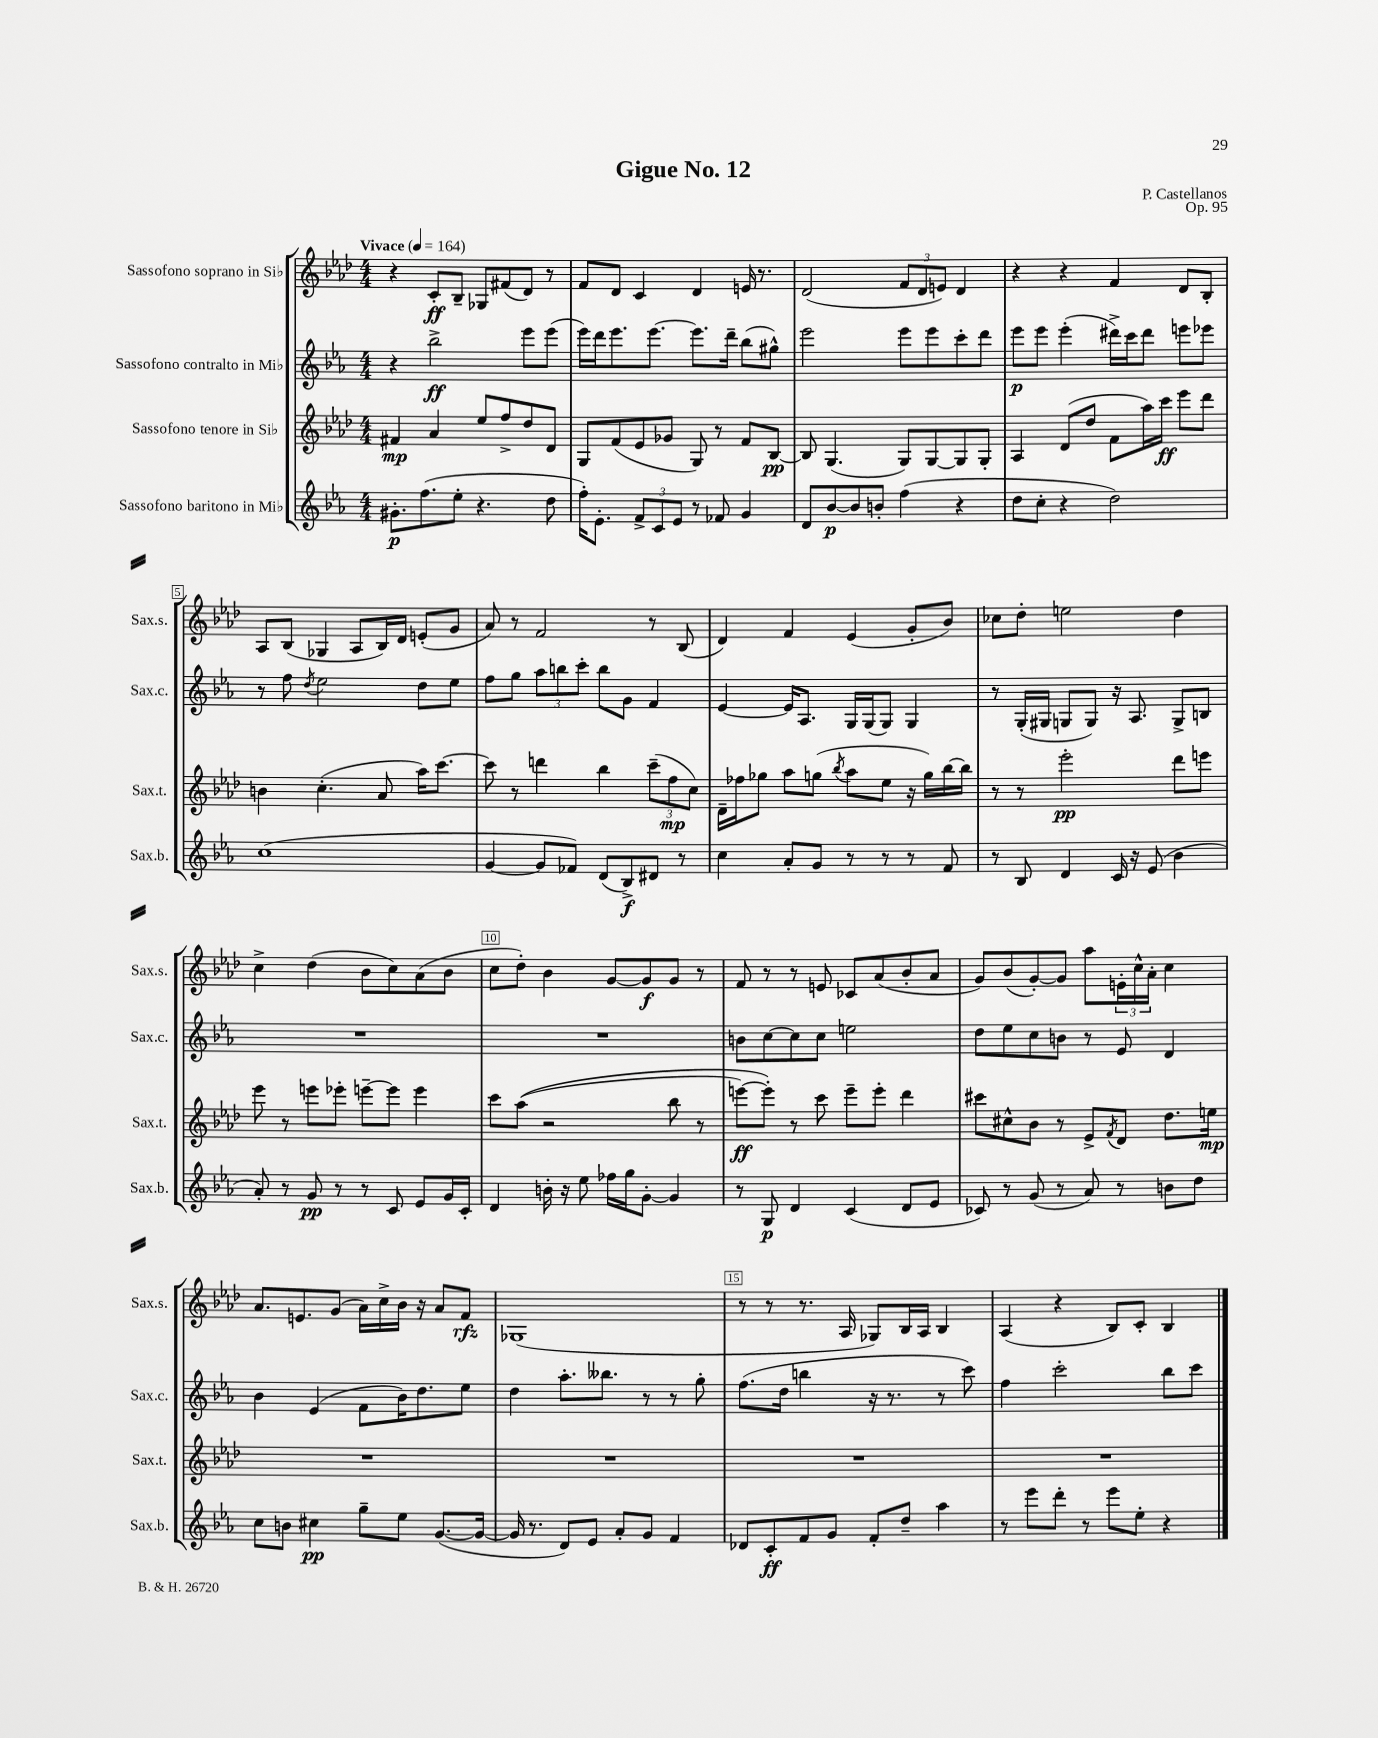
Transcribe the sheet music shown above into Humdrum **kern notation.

**kern	**dynam	**kern	**dynam	**kern	**dynam	**kern	**dynam
*part4	*part4	*part3	*part3	*part2	*part2	*part1	*part1
*staff4	*staff4	*staff3	*staff3	*staff2	*staff2	*staff1	*staff1
*I"Sassofono baritono in Mi♭	*	*I"Sassofono tenore in Si♭	*	*I"Sassofono contralto in Mi♭	*	*I"Sassofono soprano in Si♭	*
*I'Sax.b.	*	*I'Sax.t.	*	*I'Sax.c.	*	*I'Sax.s.	*
*clefG2	*	*clefG2	*	*clefG2	*	*clefG2	*
*k[b-e-a-]	*	*k[b-e-a-d-]	*	*k[b-e-a-]	*	*k[b-e-a-d-]	*
*M4/4	*	*M4/4	*	*M4/4	*	*M4/4	*
*MM164	*	*MM164	*	*MM164	*	*MM164	*
=1	=1	=1	=1	=1	=1	=1	=1
!	!	!	!	!	!	!LO:TX:a:B:t=Vivace	!
8.g#X'\L	p	4f#X/	mp	4r	.	4r	.
(8.ff\	.	.	.	.	.	.	.
.	.	4a-/	.	2bb-^\	ff	8c'/L	ff
8ee-'\J	.	.	.	.	.	8B-~/J	.
4.r	.	8ee-/L	.	.	.	8G-X/L	.
.	.	8ff^/	.	.	.	(8f#X/	.
.	.	8dd-/	.	8eee-\L	.	8d-/J)	.
8dd\	.	8d-/J	.	(8eee-\J	.	8r	.
=2	=2	=2	=2	=2	=2	=2	=2
16ff'\KL)	.	8G/L	.	16eee-\LL)	.	8f/L	.
8.e-'\J	.	.	.	16ddd\J	.	.	.
.	.	(8f/	.	8.eee-\	.	8d-/J	.
12f^/L	.	8e-/	.	.	.	4c/	.
.	.	.	.	[8.eee-\J	.	.	.
12c/	.	.	.	.	.	.	.
.	.	8g-X/J	.	.	.	.	.
12e-/J	.	.	.	.	.	.	.
8r	.	8G/)	.	8.eee-\L]	.	4d-/	.
8f-X/	.	8r	.	.	.	.	.
.	.	.	.	16ddd~\Jk	.	.	.
4g/	.	8f/L	.	(8bb-\L	.	16en/	.
.	.	.	.	.	.	8.r	.
.	.	[8B-/J	pp	8gg#X^^\J)	.	.	.
=3	=3	=3	=3	=3	=3	=3	=3
8d/L	.	8B-/]	.	2eee-\	.	(2d-/	.
[8b-/	p	(4.G/	.	.	.	.	.
8b-/]	.	.	.	.	.	.	.
8bn'/J	.	.	.	.	.	.	.
(4ff\	.	8G/L)	.	8eee-\L	.	12f/L	.
.	.	.	.	.	.	12d-/	.
.	.	[8G/	.	8eee-\	.	.	.
.	.	.	.	.	.	12en/J)	.
4r	.	8G/]	.	8ccc'\	.	4d-/	.
.	.	8G'/J	.	8ddd\J	.	.	.
=4	=4	=4	=4	=4	=4	=4	=4
8dd\L	.	4A-/	.	8eee-\L	p	4r	.
8cc'\J	.	.	.	8eee-\J	.	.	.
4r	.	(8d-/L	.	(4eee-'\	.	4r	.
.	.	8dd-/J	.	.	.	.	.
2dd\)	.	8f\L	.	16ddd#X^\LL)	.	4f/	.
.	.	.	.	16ccc\J	.	.	.
.	.	16aa-\L)	.	8ddd#\J	.	.	.
.	.	16ccc\JJ	ff	.	.	.	.
.	.	8eee-\L	.	8eeen\L	.	8d-/L	.
.	.	8ddd-\J	.	8eee-X\J	.	8B-'/J	.
!!LO:LB:g=z
=5	=5	=5	=5	=5	=5	=5	=5
(1cc	.	4bn\	.	8r	.	8A-/L	.
.	.	.	.	8ff\	.	(8B-/J	.
.	.	.	.	8qdd/	.	.	.
.	.	(4.cc'\	.	2ee-\	.	4G-X/	.
.	.	.	.	.	.	8A-/L	.
.	.	8a-/	.	.	.	16B-/L)	.
.	.	.	.	.	.	16d-/JJ	.
.	.	16aa-\KL)	.	8dd\L	.	(8en'/L	.
.	.	[8.ccc\J	.	.	.	.	.
.	.	.	.	8ee-\J	.	8g/J	.
=6	=6	=6	=6	=6	=6	=6	=6
[4g/	.	8ccc\]	.	8ff\L	.	8a-/)	.
.	.	8r	.	8gg\J	.	8r	.
8g/L]	.	4dddn\	.	12aa-\L	.	2f/	.
.	.	.	.	12bbn\	.	.	.
8f-X/J)	.	.	.	.	.	.	.
.	.	.	.	12ccc'\J	.	.	.
(8d/L	.	4bb-\	.	8bb\L	.	.	.
8B-^/)	f	.	.	8g\J	.	.	.
8d#X/J	.	(12ccc~\L	.	4f/	.	8r	.
.	.	12ff\	mp	.	.	.	.
8r	.	.	.	.	.	(8B-/	.
.	.	12cc\J)	.	.	.	.	.
=7	=7	=7	=7	=7	=7	=7	=7
4cc\	.	16d-~\LL	.	[4e-/	.	4d-/)	.
.	.	16ff-X\J	.	.	.	.	.
.	.	8gg-X\J	.	.	.	.	.
8a-'/L	.	8aa-\L	.	16e-/KL]	.	4f/	.
.	.	.	.	8.A-/J	.	.	.
8g/J	.	(8ggn\J	.	.	.	.	.
.	.	8qbb-/	.	.	.	.	.
8r	.	8aa-\L	.	16G/LL	.	(4e-/	.
.	.	.	.	(16G/J	.	.	.
8r	.	8ee-\J	.	8G/J)	.	.	.
8r	.	16r	.	4G/	.	8g'/L	.
.	.	16gg\LL)	.	.	.	.	.
8f/	.	[16bb-\	.	.	.	8b-/J)	.
.	.	16bb-\JJ]	.	.	.	.	.
=8	=8	=8	=8	=8	=8	=8	=8
8r	.	8r	.	8r	.	8cc-X\L	.
8B-/	.	8r	.	(16G'/LL	.	8dd-'\J	.
.	.	.	.	16G#X/JJ	.	.	.
4d/	.	2eee-'\	pp	8Gn/L	.	2een\	.
.	.	.	.	8G/J)	.	.	.
16c/	.	.	.	16r	.	.	.
16r	.	.	.	8.A-/	.	.	.
(8e-/	.	.	.	.	.	.	.
4b-\	.	8ddd-\L	.	8G^/L	.	4dd-\	.
.	.	8eeen\J	.	8Bn/J	.	.	.
!!LO:LB:g=z
=9	=9	=9	=9	=9	=9	=9	=9
8a-'/)	.	8eee-\	.	1r	.	4cc^\	.
8r	.	8r	.	.	.	.	.
8g/	pp	8eeen\L	.	.	.	(4dd-\	.
8r	.	8eee-X'\J	.	.	.	.	.
8r	.	[8eeen~\L	.	.	.	8b-\L	.
8c/	.	8eee\J]	.	.	.	8cc\)	.
8e-/L	.	4eee\	.	.	.	(8a-\	.
16g/L	.	.	.	.	.	8b-\J	.
16c'/JJ	.	.	.	.	.	.	.
=10	=10	=10	=10	=10	=10	=10	=10
4d/	.	8ccc\L	.	1r	.	8cc\L	.
.	.	((8aa-\J	.	.	.	8dd-'\J)	.
16bn'\	.	2r	.	.	.	4b-\	.
16r	.	.	.	.	.	.	.
8ee-\	.	.	.	.	.	.	.
16ff-X\LL	.	.	.	.	.	[8g/L	.
16gg\J	.	.	.	.	.	.	.
[8g'\J	.	.	.	.	.	8g/]	f
4g/]	.	8bb-\	.	.	.	8g/J	.
.	.	8r	.	.	.	8r	.
=11	=11	=11	=11	=11	=11	=11	=11
8r	.	[8eeen\L)	ff	8bn\L	.	8f/	.
8G/	p	8eee'\J])	.	[8cc\	.	8r	.
4d/	.	8r	.	8cc\]	.	8r	.
.	.	8ccc\	.	8cc\J	.	8en/	.
(4c/	.	8eee~\L	.	2een\	.	8c-X/L	.
.	.	8eee'\J	.	.	.	(8a-/	.
8d/L	.	4ddd-\	.	.	.	8b-'/	.
8e-/J	.	.	.	.	.	8a-/J	.
=12	=12	=12	=12	=12	=12	=12	=12
8c-X/)	.	8ccc#X\L	.	8dd\L	.	8g/L)	.
8r	.	8cc#X^^\	.	8ee-\	.	(8b-/	.
(8g/	.	8b-\J	.	8cc\	.	[8g'/)	.
8r	.	8r	.	8bn\J	.	8g/J]	.
8a-/)	.	8e-^/L	.	8r	.	8aa-\L	.
.	.	8qf/	.	.	.	.	.
8r	.	8d-/J	.	8e-/	.	24en'\L	.
.	.	.	.	.	.	24cc^^\	.
.	.	.	.	.	.	24a-'\JJ	.
8bn\L	.	8.dd-\L	.	4d/	.	4cc\	.
8dd\J	.	.	.	.	.	.	.
.	.	16een\Jk	mp	.	.	.	.
!!LO:LB:g=z
=13	=13	=13	=13	=13	=13	=13	=13
8cc\L	.	1r	.	4b-\	.	8.a-/L	.
8bn\J	.	.	.	.	.	.	.
.	.	.	.	.	.	8.en/	.
4cc#X\	pp	.	.	(4e-/	.	.	.
.	.	.	.	.	.	(8g/J	.
8gg~\L	.	.	.	8f\L	.	16a-\LL)	.
.	.	.	.	.	.	16cc^\	.
8ee-\J	.	.	.	16b-\K)	.	16b-\JJ	.
.	.	.	.	8.dd\	.	16r	.
([8.g/L	.	.	.	.	.	8a-/L	.
.	.	.	.	8ee-\J	.	8f/J	rfz
16g/Jk_	.	.	.	.	.	.	.
=14	=14	=14	=14	=14	=14	=14	=14
16g/]	.	1r	.	4dd\	.	(1G-X	.
8.r	.	.	.	.	.	.	.
8d/L)	.	.	.	8.aa-'\L	.	.	.
8e-/J	.	.	.	.	.	.	.
.	.	.	.	8.bb--X\J	.	.	.
8a-'/L	.	.	.	.	.	.	.
8g/J	.	.	.	8r	.	.	.
4f/	.	.	.	8r	.	.	.
.	.	.	.	8gg'\	.	.	.
=15	=15	=15	=15	=15	=15	=15	=15
8d-X/L	.	1r	.	(8.ff\L	.	8r	.
8c'/	ff	.	.	.	.	8r	.
.	.	.	.	16dd\Jk	.	.	.
8f/	.	.	.	4bbn\	.	8.r	.
8g/J	.	.	.	.	.	.	.
.	.	.	.	.	.	16A-/	.
8f'/L	.	.	.	16r	.	8G-X/L)	.
.	.	.	.	8.r	.	.	.
8dd~/J	.	.	.	.	.	16B-/L	.
.	.	.	.	.	.	16A-/JJ	.
4aa-\	.	.	.	8r	.	4B-/	.
.	.	.	.	8ccc\)	.	.	.
=16	=16	=16	=16	=16	=16	=16	=16
8r	.	1r	.	4ff\	.	(4A-/	.
8eee-\L	.	.	.	.	.	.	.
8ddd'\J	.	.	.	2ccc'\	.	4r	.
8r	.	.	.	.	.	.	.
8eee-\L	.	.	.	.	.	8B-/L)	.
8ee-'\J	.	.	.	.	.	8c'/J	.
4r	.	.	.	8bb-\L	.	4B-/	.
.	.	.	.	8ccc\J	.	.	.
==	==	==	==	==	==	==	==
*-	*-	*-	*-	*-	*-	*-	*-
